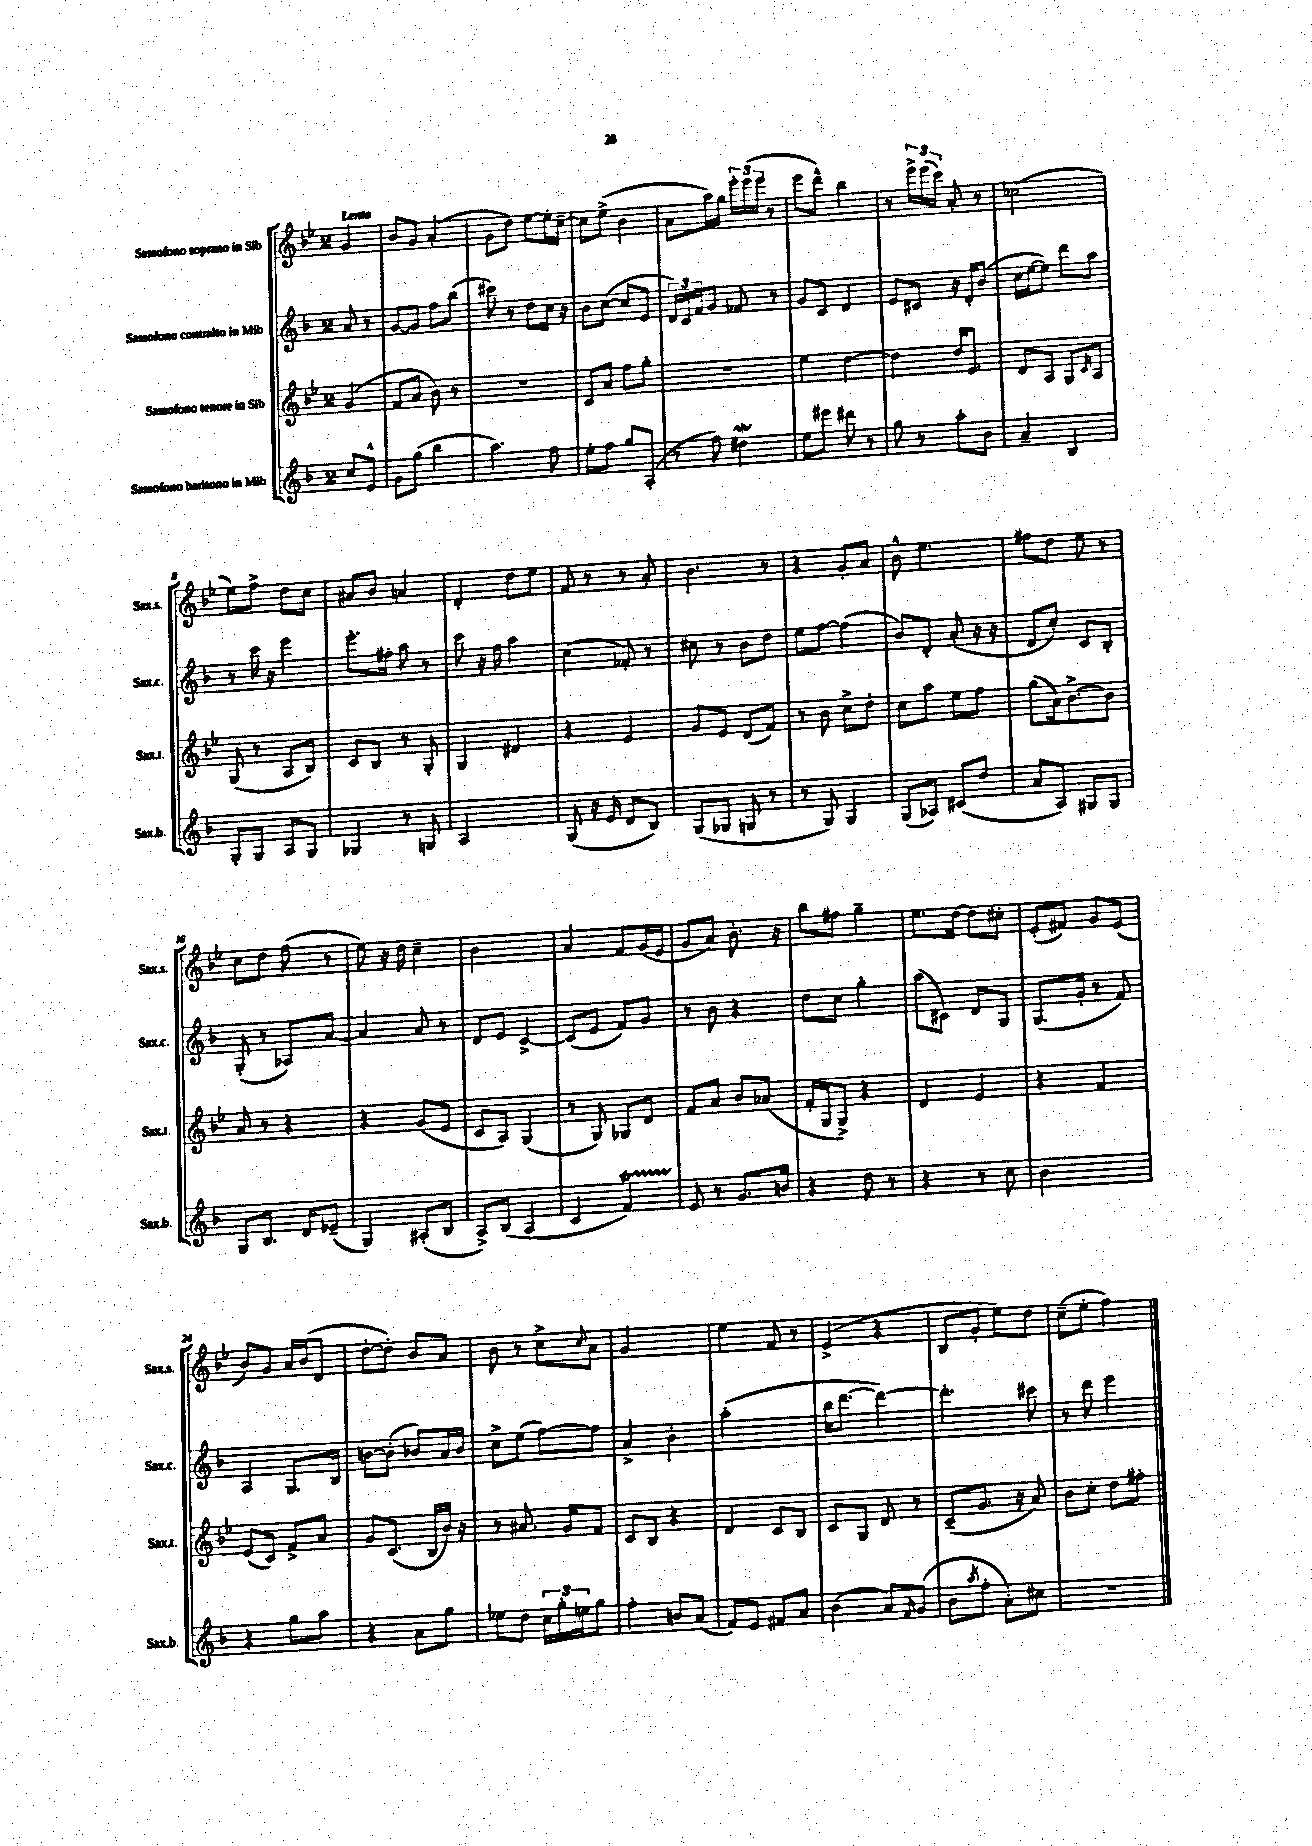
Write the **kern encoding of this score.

**kern	**kern	**kern	**kern
*part4	*part3	*part2	*part1
*staff4	*staff3	*staff2	*staff1
*I"Sassofono baritono in Mib	*I"Sassofono tenore in Sib	*I"Sassofono contralto in Mib	*I"Sassofono soprano in Sib
*I'Sax.b.	*I'Sax.t.	*I'Sax.c.	*I'Sax.s.
*clefG2	*clefG2	*clefG2	*clefG2
*k[b-]	*k[b-e-]	*k[b-]	*k[b-e-]
*M2/4	*M2/4	*M2/4	*M2/4
=	=	=	=
!	!	!	!LO:TX:a:B:t=Lento
8cc/L	(4g/	8a/	4g/
8e^^/J	.	8r	.
=1	=1	=1	=1
8g\L	8f/L	[8g/L	8b-/L
(8gg\J	8a/J	8g/J]	8g/J
4bb-\	8b-\)	8ff\L	(4a'/
.	8r	(8bb-\J	.
=2	=2	=2	=2
4.aa\)	2r	8ccc#X\)	8g\L
.	.	8r	8dd\J)
.	.	8dd\L	[8ee-\L
8ff\	.	16cc\Jk	16ee-'\L]
.	.	16r	[16cc~\JJ
=3	=3	=3	=3
8ee'\L	8c/L	8b-\L	8cc\L]
8ff\J	8a/J	([8cc\J	(8ee-^\J
8gg/L	8ff\L	8cc/L]	4b-\
(8A'/J	8gg'\J	8e/J	.
=4	=4	=4	=4
8r	2r	24d/LL)	8a\L
.	.	24c/	.
.	.	24f/J	.
8ff\)	.	8g/J	16aa\L)
.	.	.	16gg\JJ
4dd#XW\	.	8f-X/	24eee-'\LL
.	.	.	(24eee-\
.	.	.	24eee-\JJ
.	.	8r	8r
=5	=5	=5	=5
8ee\L	4ee-\	8g/L	8eee-\L
8eee#X\J	.	8c/J	8ddd^^\J)
8ddd#X\	[4dd\	4d/	4bb-\
8r	.	.	.
=6	=6	=6	=6
8gg\	4dd\]	8e/L	8r
8r	.	8c#X/J	24eee-^\LL
.	.	.	(24eee-\
.	.	.	24ccc\JJ)
8aa'\L	16dd/KL	16r	8a'/
.	8.e-/J	16d'/KL	.
8b-\J	.	(8b-/J	8r
=7	=7	=7	=7
4a~/	8d/L	16cc\LL	(2cc-X\
.	.	[16ee\J	.
.	8A/J	8ee\J])	.
4B-/	8G/L	8ddd\L	.
.	16qqc/	.	.
.	8A/J	8aa\J	.
!!LO:LB:g=z
=8	=8	=8	=8
8G'/L	(8G/	8r	8ee-\L)
8G/J	8r	16ccc\	8ff^\J
.	.	16r	.
8A/L	8A/L	4eee\	8dd\L
8G/J	8B-/J)	.	8cc\J
=9	=9	=9	=9
4G-X/	8c/L	8.eee'\L	8a#X/L
.	8B-/J	.	8b-/J
.	.	16ff#X'\Jk	.
8r	8r	8aa\	4an/
8Gn/	8G'/	8r	.
=10	=10	=10	=10
2A/	4G/	8ccc\	4d'/
.	.	16r	.
.	.	16ff\	.
.	4d#X/	4aa\	8dd\L
.	.	.	8ee-\J
=11	=11	=11	=11
(8G/	4r	(4cc\	8f/
16r	.	.	8r
16e/	.	.	.
8d/L	4e-/	8f-X'/)	8r
8B-/J)	.	8r	8a'/
=12	=12	=12	=12
(8G/L	8g/L	8cc#X\	4.b-\
8G-X/J	8e-/J	8r	.
8Gn/	(8d/L	8b-\L	.
8r	8f/J)	8dd\J	8r
=13	=13	=13	=13
8r	8r	8ee\L	4r
8G/)	8b-\	[8ff\J	.
4G/	8cc^\L	(4ff\]	8g'/L
.	8dd'\J	.	8a/J
=14	=14	=14	=14
(8G/L	8cc\L	8b-/L)	8b-^^\
8A-X/J)	8aa\J	8d'/J	4.ee-\
(8c#X/L	8ee-\L	(8a'/	.
8dd/J	8ff\J	16r	.
.	.	16r	.
=15	=15	=15	=15
8a/L	(8gg\L	8d/L	8ff#X\L
8A/J)	16a\k)	8cc'/J)	8dd\J
.	[8.b-^\	.	.
8G#X/L	.	8c/L	8ee-\
8G#/J	8b-\J]	8B-'/J	8r
!!LO:LB:g=z
=16	=16	=16	=16
8G/L	8a/	(8G'/	8cc\L
8.B-/J	8r	8r	8dd\J
.	4r	8A-X/L)	(8ff\
16d/KL	.	.	.
(8e-X~/J	.	[8a/J	8r
=17	=17	=17	=17
4G/)	4r	4a/]	8ee-\)
.	.	.	16r
.	.	.	16dd\
(8A#X'/L	(8g/L	8a/	4cc~\
8B-/J	8e-/J	8r	.
=18	=18	=18	=18
8A^/L)	8c/L	8d/L	2b-\
(8B-/J	8A/J)	8e/J	.
4A/	(4G/	[4c^/	.
=19	=19	=19	=19
4c/	8r	(8c/L]	4a/
.	8G/)	8e/J	.
4fT/)	8G-X/L	8f/L)	8f/L
.	8d/J	8g/J	(16g/L
.	.	.	16e-/JJ
=20	=20	=20	=20
8e/	8f/L	8r	8g/L
8r	8a/J	8b-\	8a/J)
8.g/L	8b-/L	4r	8.b-'\
.	(8a-X/J	.	.
16bn/Jk	.	.	16r
=21	=21	=21	=21
4r	16f'/LL	8dd\L	8bb-\L
.	16G/J	.	.
.	8G^/J)	8cc\J	8ff#X\J
8dd\	4r	4gg'\	4gg~\
8r	.	.	.
=22	=22	=22	=22
4r	4d/	(8aa\L	8.ee-\L
.	.	8c#X\J)	.
.	.	.	[16dd\Jk
8r	4e-/	8d/L	8dd\L]
8cc\	.	8G/J	8cc#X'\J
=23	=23	=23	=23
2b-\	4r	(8.G/L	(8e-'/L
.	.	.	8f#X/J)
.	.	16g'/Jk	.
.	4f/	8r	8g/L
.	.	8f/)	(8e-/J
!!LO:LB:g=z
=24	=24	=24	=24
4r	(8e-/L	4A/	8b-/L)
.	8c/J)	.	8g/J
8gg\L	8f^/L	8.G/L	16a/LL
.	.	.	(16b-/J
8aa\J	8a/J	.	8d/J
.	.	16B-/Jk	.
=25	=25	=25	=25
4r	8g/L	[8bn\L	[8dd'\L
.	(8.c/J	(8b'\J]	8dd'\J])
8a\L	.	8b-X/L)	8b-/L
.	16B-/LL	.	.
8gg\J	16b-/JJ)	16a/L	8a/J
.	16r	16b-/JJ	.
=26	=26	=26	=26
8ee-X\L	8r	8cc^\L	8b-\
8dd\J	8.a#X/	(8ee\J	8r
24cc\LL	.	[8ff\L)	8cc^\L
24gg'\	.	.	.
.	16g/KL	.	.
24een\J	.	.	.
.	.	.	8qqcc/
8gg\J	8f/J	8ff\J]	8a\J
=27	=27	=27	=27
4ff'\	8c/L	4a^/	2g/
.	8B-/J	.	.
8bn/L	4r	4b-'\	.
(8a/J	.	.	.
=28	=28	=28	=28
8f/L)	4d/	(2aa'\	4ee-\
8e/J	.	.	.
8f#X/L	8c/L	.	8f/
8a/J	8B-/J	.	8r
=29	=29	=29	=29
(4b-\	8c/L	16bb-\KL	(4e-^/
.	.	[8.ddd\J	.
.	8G/J	.	.
8a/L)	8d/	4ddd\_)	4r
16qqf/	.	.	.
(8g/J	8r	.	.
=30	=30	=30	=30
8b-\L	(8c~/L	4.ddd'\]	8B-/L
8qaa/	.	.	.
8ff'\J	8.g/J	.	8g'/J
8a'\L)	.	.	8ee-\L)
.	16r	.	.
8cc#X\J	8a/)	8ccc#X\	8dd\J
=31	=31	=31	=31
2r	8b-\L	8r	(8cc~\L
.	8cc'\J	8ddd\	8ee-'\J
.	8dd\L	4eee\	4ff\)
.	8ff#X'\J	.	.
==	==	==	==
*-	*-	*-	*-
